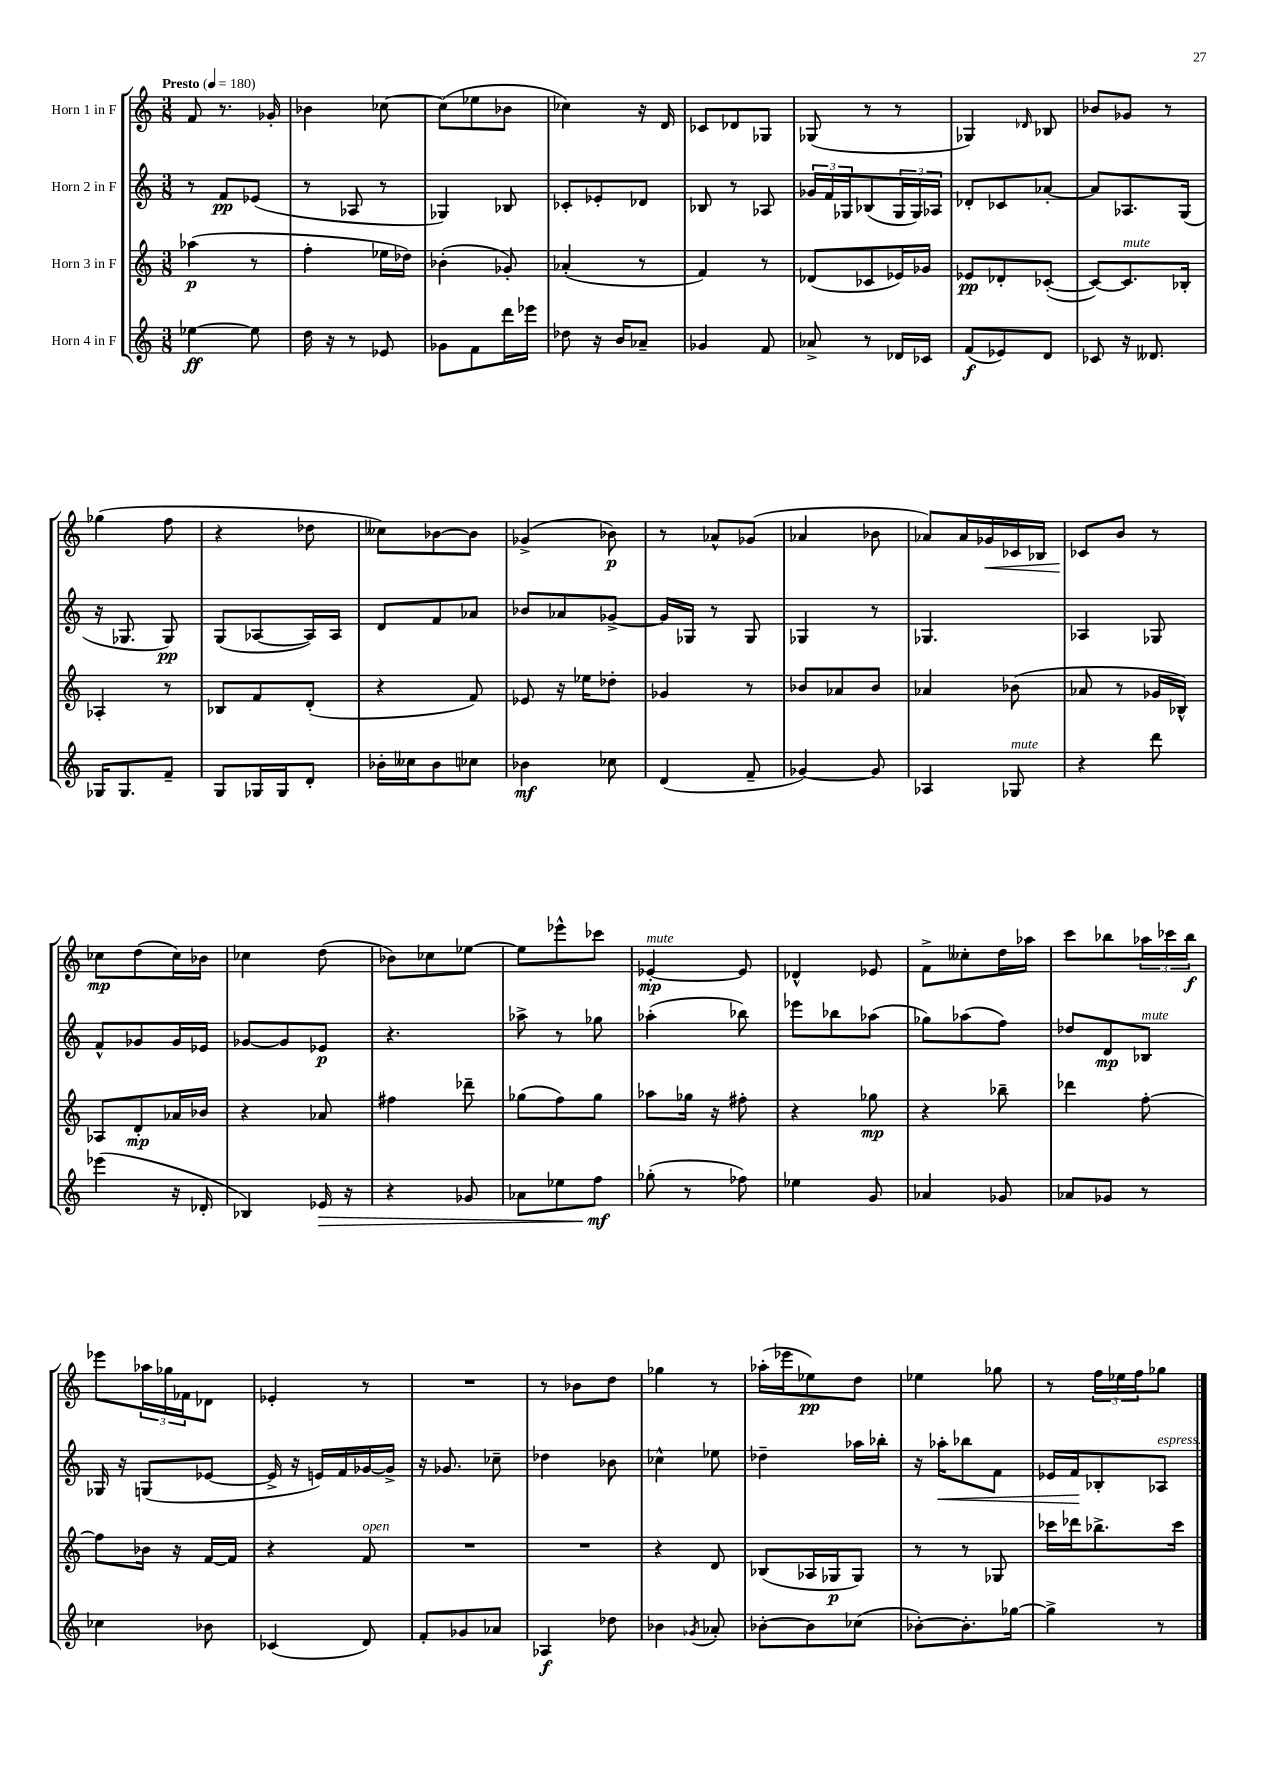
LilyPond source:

<<
\new StaffGroup <<
\new Staff = "s0" \with { instrumentName = "Horn 1 in F" } {
    \clef treble \key c \major \numericTimeSignature \time 3/8 \tempo "Presto" 4 = 180
    f'8 r8. ges'16-. |
    bes'4 ces''8~ |
    ces''8( ees''8 bes'8 |
    ces''4) r16 d'16 |
    ces'8 des'8 ges8 |
    ges8( r8 r8 |
    ges4) \grace { des'16 } bes8 |
    bes'8 ges'8 r8 |
    ges''4( f''8 |
    r4 des''8 |
    ceses''8) bes'8~ bes'8 |
    ges'4->( bes'8\p) |
    r8 aes'8-^ ges'8( |
    aes'4 bes'8 |
    aes'8) aes'16 ges'16\< ces'16 bes16 |
    ces'8\! b'8 r8 |
    ces''8\mp d''8( ces''16) bes'16 |
    ces''4 d''8( |
    bes'8) ces''8 ees''8~ |
    ees''8 ees'''8-^ ces'''8 |
    ees'4~-.\mp^\markup { \italic "mute" } ees'8 |
    des'4-^ ees'8 |
    f'8-> ceses''8-. d''16 aes''16 |
    c'''8 bes''8 \tuplet 3/2 { aes''16 ces'''16 bes''16\f } |
    ees'''8 \tuplet 3/2 { aes''16 ges''16 fes'16 } des'8 |
    ees'4-. r8 |
    R4. |
    r8 bes'8 d''8 |
    ges''4 r8 |
    aes''16-.( ees'''16 ees''8\pp) d''8 |
    ees''4 ges''8 |
    r8 \tuplet 3/2 { f''16 ees''16 f''16 } ges''8 \bar "|." |
}
\new Staff = "s1" \with { instrumentName = "Horn 2 in F" } {
    \clef treble \key c \major \numericTimeSignature \time 3/8
    r8 f'8\pp ees'8( |
    r8 aes8 r8 |
    ges4) bes8 |
    ces'8-. ees'8-. des'8 |
    bes8 r8 aes8 |
    \tuplet 3/2 { ges'16 f'16 ges16 } bes8( \tuplet 3/2 { ges16 ges16) aes16 } |
    des'8-. ces'8 aes'8~-. |
    aes'8 aes8. g16( |
    r16 ges8. ges8\pp) |
    g8( aes8~ aes16) aes16 |
    d'8 f'8 aes'8 |
    bes'8 aes'8 ges'8~-> |
    ges'16 ges16 r8 ges8 |
    ges4 r8 |
    ges4. |
    aes4 ges8 |
    f'8-^ ges'8 ges'16 ees'16 |
    ges'8~ ges'8 ees'8\p |
    r4. |
    aes''8-> r8 ges''8 |
    aes''4-.( bes''8) |
    ees'''8 bes''8 aes''8( |
    ges''8) aes''8( f''8) |
    des''8 d'8\mp bes8^\markup { \italic "mute" } |
    ges16 r16 g8( ees'8~ |
    ees'16-> r16 e'16) f'16 ges'16~ ges'16-> |
    r16 ges'8. ces''8-- |
    des''4 bes'8 |
    ces''4-^ ees''8 |
    des''4-- aes''16 bes''16-. |
    r16 aes''16-.\< bes''8 f'8 |
    ees'16 f'16\! bes8-. aes8^\markup { \italic "espress." } \bar "|." |
}
\new Staff = "s2" \with { instrumentName = "Horn 3 in F" } {
    \clef treble \key c \major \numericTimeSignature \time 3/8
    aes''4\p( r8 |
    f''4-. ees''16 des''16) |
    bes'4-.( ges'8-.) |
    aes'4-.( r8 |
    f'4) r8 |
    des'8( ces'8 ees'16) ges'16 |
    ees'8\pp des'8-. ces'8~-.( |
    ces'8~) ces'8.^\markup { \italic "mute" } bes16-. |
    aes4-. r8 |
    bes8 f'8 d'8-.( |
    r4 f'8) |
    ees'8 r16 ees''16 des''8-. |
    ges'4 r8 |
    bes'8 aes'8 bes'8 |
    aes'4 bes'8( |
    aes'8 r8 ges'16 bes16-^) |
    aes8 d'8-.\mp aes'16 bes'16 |
    r4 aes'8 |
    fis''4 des'''8-- |
    ges''8( f''8) ges''8 |
    aes''8 ges''16 r16 fis''8-. |
    r4 ges''8\mp |
    r4 bes''8-- |
    des'''4 f''8~-. |
    f''8 bes'16 r16 f'16~ f'16 |
    r4 f'8^\markup { \italic "open" } |
    R4. |
    R4. |
    r4 d'8 |
    bes8( aes16 ges16\p ges8) |
    r8 r8 ges8 |
    ces'''16 des'''16 bes''8.-> ces'''16 \bar "|." |
}
\new Staff = "s3" \with { instrumentName = "Horn 4 in F" } {
    \clef treble \key c \major \numericTimeSignature \time 3/8
    ees''4~\ff ees''8 |
    d''16 r16 r8 ees'8 |
    ges'8 f'8 d'''16 ees'''16 |
    des''8 r16 b'16 aes'8-- |
    ges'4 f'8 |
    aes'8-> r8 des'16 ces'16 |
    f'8\f( ees'8) d'8 |
    ces'8 r16 deses'8. |
    ges16 ges8. f'8-- |
    g8 ges16 ges16 d'8-. |
    bes'16-. ceses''16 bes'8 ces''8 |
    bes'4\mf ces''8 |
    d'4( f'8-- |
    ges'4~) ges'8 |
    aes4 ges8^\markup { \italic "mute" } |
    r4 d'''8 |
    ees'''4( r16 des'16-. |
    bes4) ees'16\> r16 |
    r4 ges'8 |
    aes'8 ees''8 f''8\mf\! |
    ges''8-.( r8 fes''8) |
    ees''4 g'8 |
    aes'4 ges'8 |
    aes'8 ges'8 r8 |
    ces''4 bes'8 |
    ces'4( d'8) |
    f'8-. ges'8 aes'8 |
    aes4\f des''8 |
    bes'4 \acciaccatura { ges'8 } aes'8-. |
    bes'8~-. bes'8 ces''8( |
    bes'8~-.) bes'8.-. ges''16~ |
    ges''4-> r8 \bar "|." |
}
>>
>>
\layout { \context { \Score \remove "Bar_number_engraver" } }
